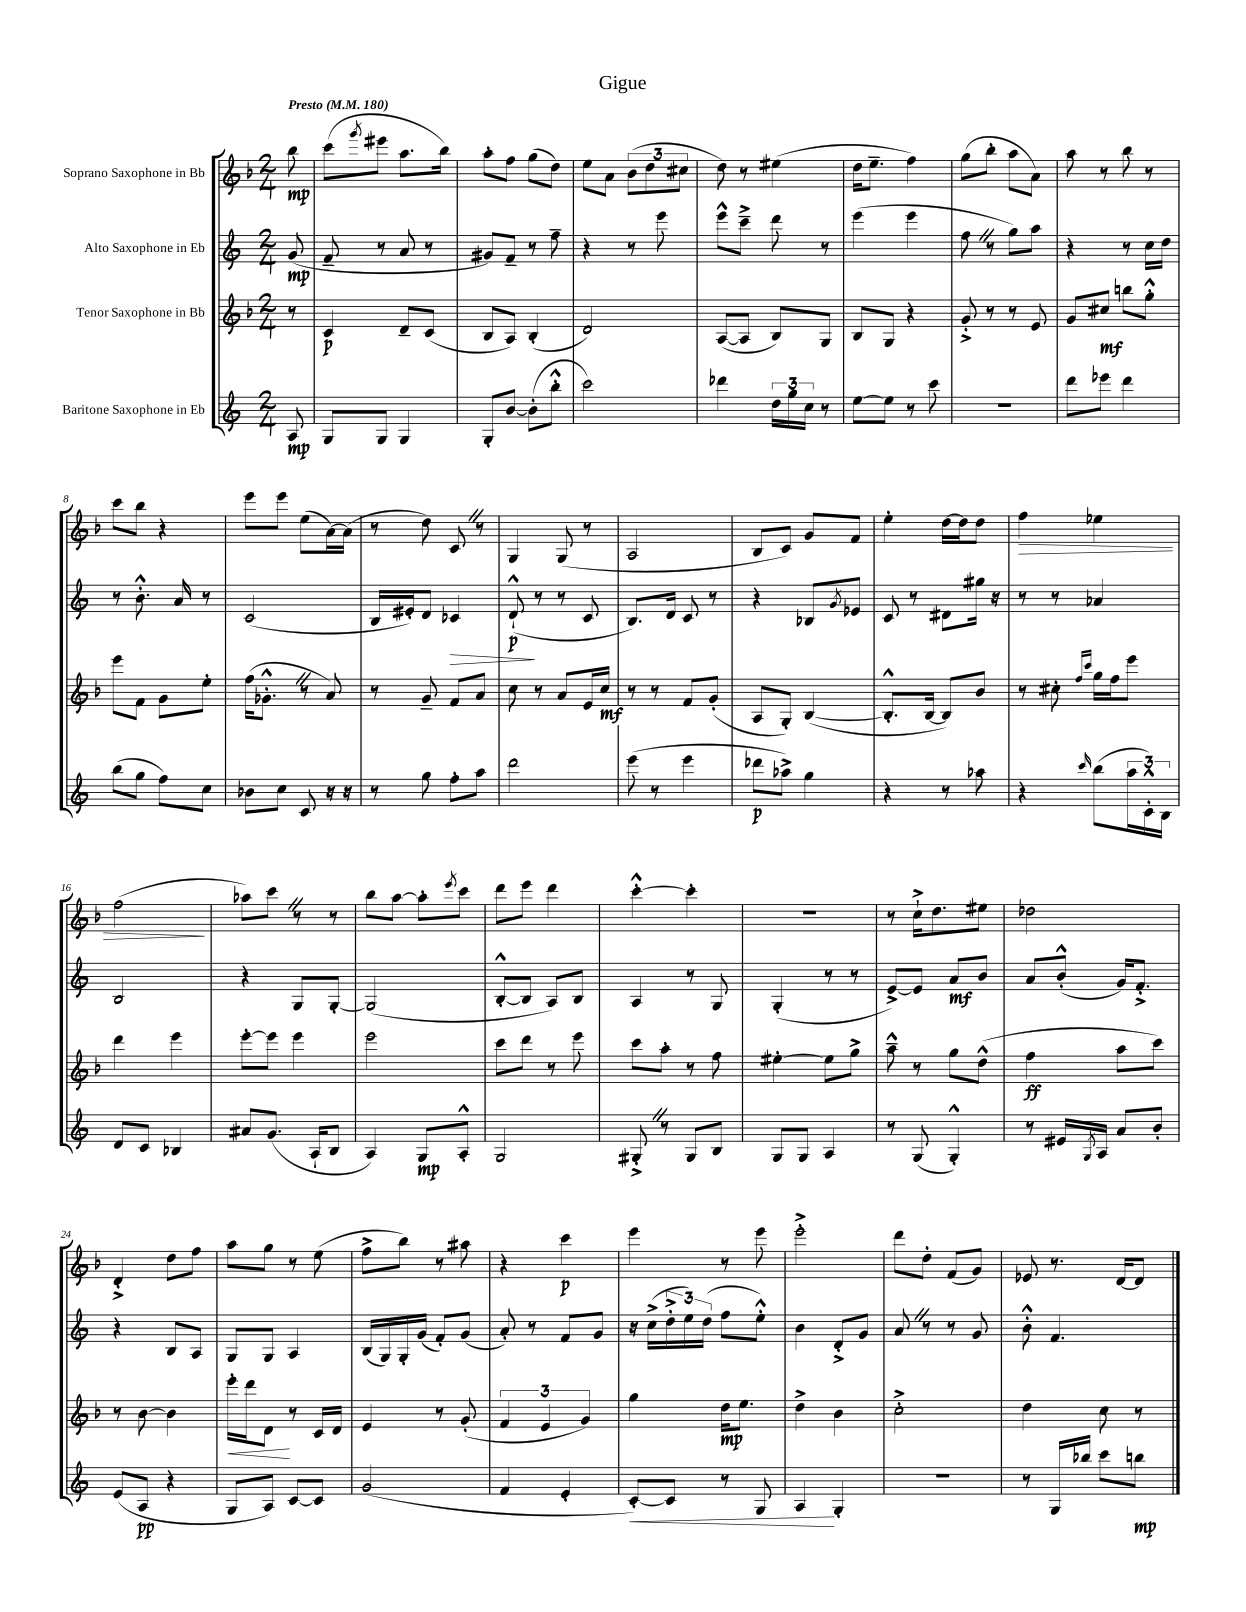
\header { title = "Gigue" }
<<
\new StaffGroup <<
\new Staff = "s0" \with { instrumentName = "Soprano Saxophone in Bb" } {
    \clef treble \key f \major \numericTimeSignature \time 2/4 \partial 8 \tempo "Presto" 4 = 180
    bes''8\mp |
    c'''8( \acciaccatura { g'''8 } eis'''8 a''8. bes''16) |
    a''8-. f''8 g''8( d''8) |
    e''8 a'8 \tuplet 3/2 { bes'8( d''8 cis''8 } |
    d''8) r8 eis''4( |
    d''16 e''8.-- f''4) |
    g''8( bes''8-. a''8 a'8) |
    a''8 r8 bes''8 r8 |
    c'''8 bes''8 r4 |
    e'''8 e'''8 e''8( a'16~) a'16( |
    r8 d''8) c'8 \once \override BreathingSign.text = \markup { \musicglyph "scripts.caesura.straight" } \breathe r8 |
    g4 g8( r8 |
    a2 |
    bes8 c'8) g'8 f'8 |
    e''4-. d''16~ d''16 d''8 |
    f''4\> ees''4 |
    f''2\!( |
    aes''8) c'''8 \once \override BreathingSign.text = \markup { \musicglyph "scripts.caesura.straight" } \breathe r8 r8 |
    bes''8 a''8~ a''8-. \acciaccatura { e'''8 } c'''8 |
    d'''8 e'''8 d'''4 |
    c'''4~-.-^ c'''4-. |
    R2 |
    r8 c''16-!-> d''8. eis''8 |
    des''2 |
    d'4-.-> d''8 f''8 |
    a''8 g''8 r8 e''8( |
    f''8-> bes''8) r8 ais''8 |
    r4 c'''4\p |
    e'''4 r8 e'''8 |
    e'''2-.-> |
    d'''8 d''8-. f'8( g'8) |
    ees'8 r8. d'16~ d'8 \bar "|." |
}
\new Staff = "s1" \with { instrumentName = "Alto Saxophone in Eb" } {
    \clef treble \key c \major \numericTimeSignature \time 2/4 \partial 8
    g'8\mp( |
    f'8-- r8 a'8 r8 |
    gis'8) f'8-- r8 f''8-- |
    r4 r8 e'''8 |
    e'''8-^ c'''8---> d'''8 r8 |
    e'''4( e'''4 |
    f''8 \once \override BreathingSign.text = \markup { \musicglyph "scripts.caesura.straight" } \breathe r8 g''8) a''8 |
    r4 r8 c''16 d''16 |
    r8 b'8.-.-^ a'16 r8 |
    c'2( |
    b16 eis'16-.) d'8 ces'4\> |
    d'8-!-^\p\!( r8 r8 c'8 |
    b8.) d'16 c'8 r8 |
    r4 bes8 \acciaccatura { g'8 } ees'8 |
    c'8 r8 dis'8 gis''16 r16 |
    r8 r8 aes'4 |
    b2 |
    r4 g8 g8~-. |
    g2( |
    b8~-.-^ b8 a8) b8 |
    a4 r8 g8 |
    g4-.( r8 r8 |
    e'8~->) e'8 a'8\mf b'8 |
    a'8 b'8-.-^( g'16) f'8.-.-> |
    r4 b8 a8 |
    g8 g8 a4 |
    b16( g16) g16-. g'16( f'8-.) g'8( |
    a'8-.) r8 f'8 g'8 |
    r16 c''16->( \tuplet 3/2 { d''16-.-> e''16) d''16( } f''8 e''8-.-^) |
    b'4 d'8-.-> g'8 |
    a'8 \once \override BreathingSign.text = \markup { \musicglyph "scripts.caesura.straight" } \breathe r8 r8 g'8 |
    b'8-.-^ f'4. \bar "|." |
}
\new Staff = "s2" \with { instrumentName = "Tenor Saxophone in Bb" } {
    \clef treble \key f \major \numericTimeSignature \time 2/4 \partial 8
    r8 |
    c'4\p d'8-- c'8( |
    bes8 a8) bes4-.( |
    d'2) |
    a8~( a8 bes8) g8 |
    bes8 g8 r4 |
    g'8-.-> r8 r8 e'8 |
    g'8 cis''8\mf b''8 g''8-.-^ |
    e'''8 f'8 g'8 e''8-. |
    f''16( ges'8.-.-^ \once \override BreathingSign.text = \markup { \musicglyph "scripts.caesura.straight" } \breathe r8 a'8) |
    r8 g'8-- f'8 a'8 |
    c''8 r8 a'8 e'16 c''16\mf |
    r8 r8 f'8 g'8-.( |
    a8 g8-.) bes4~( |
    bes8.-.-^ bes16~ bes8) bes'8 |
    r8 cis''8-. \grace { f''16 c'''16 } g''16 f''16 e'''8 |
    d'''4 e'''4 |
    e'''8~-. e'''8 e'''4 |
    e'''2 |
    c'''8 d'''8 r8 e'''8 |
    c'''8 a''8-. r8 f''8 |
    eis''4~-. eis''8 g''8-> |
    a''8---^ r8 g''8 d''8-^( |
    f''4\ff a''8 c'''8) |
    r8 bes'8~ bes'4 |
    e'''16-.\< d'''16 d'8\! r8 c'16 d'16 |
    e'4 r8 g'8-.( |
    \tuplet 3/2 { f'4 e'4 g'4) } |
    g''4 d''16\mp e''8. |
    d''4-> bes'4 |
    c''2-.-> |
    d''4 c''8 r8 \bar "|." |
}
\new Staff = "s3" \with { instrumentName = "Baritone Saxophone in Eb" } {
    \clef treble \key c \major \numericTimeSignature \time 2/4 \partial 8
    a8\mp |
    g8 g8 g4 |
    g8-. b'8~ b'8-.( b''8-.-^ |
    c'''2) |
    des'''4 \tuplet 3/2 { d''16 g''16 c''16 } r8 |
    e''8~ e''8 r8 c'''8 |
    r2 |
    d'''8 ees'''8 d'''4 |
    b''8( g''8 f''8) c''8 |
    bes'8 c''8 c'8 r16 r16 |
    r8 g''8 f''8-. a''8 |
    d'''2 |
    e'''8( r8 e'''4 |
    des'''8\p aes''8->) g''4 |
    r4 r8 aes''8 |
    r4 \grace { c'''16 } b''8( \tuplet 3/2 { a''16 c'16-.-^) b16 } |
    d'8 c'8 bes4 |
    ais'8 g'8.( a16-! b8 |
    a4) g8\mp a8-.-^ |
    g2 |
    gis8-.-> \once \override BreathingSign.text = \markup { \musicglyph "scripts.caesura.straight" } \breathe r8 gis8 b8 |
    g8 g8 a4 |
    r8 g8( g4-.-^) |
    r8 eis'16 \acciaccatura { g8 } a16 a'8 b'8-. |
    e'8( a8\pp r4 |
    g8 a8) c'8~ c'8 |
    g'2( |
    f'4 e'4-. |
    c'8~-.\<) c'8 r8 g8 |
    a4\! g4-. |
    R2 |
    r8 g16 bes''16 c'''8 b''8\mp \bar "|." |
}
>>
>>
